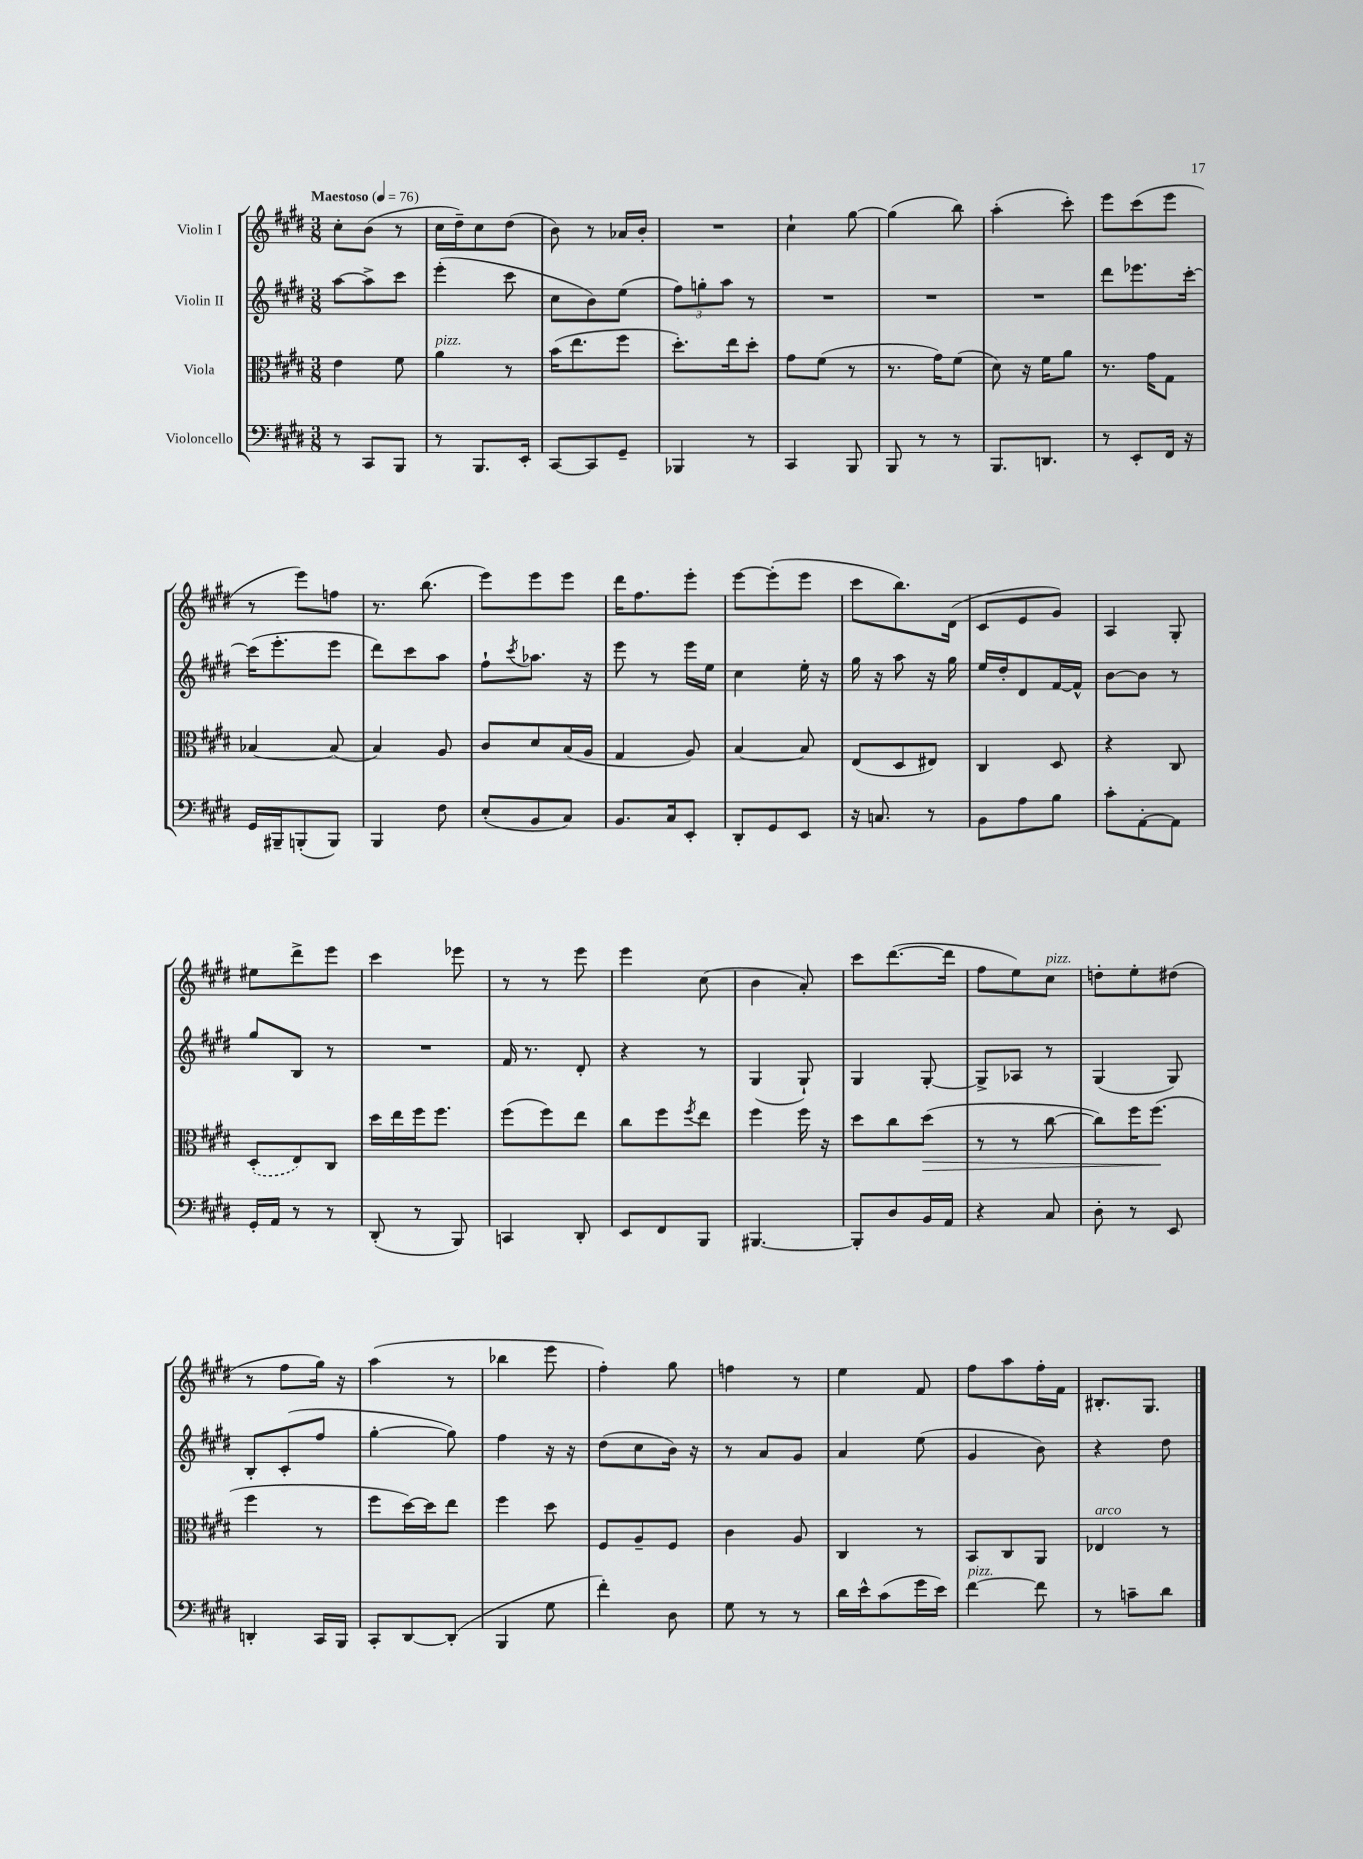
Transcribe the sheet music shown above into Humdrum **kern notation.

**kern	**kern	**dynam	**kern	**kern
*part4	*part3	*part3	*part2	*part1
*staff4	*staff3	*staff3	*staff2	*staff1
*I"Violoncello	*I"Viola	*	*I"Violin II	*I"Violin I
*clefF4	*clefC3	*	*clefG2	*clefG2
*k[f#c#g#d#]	*k[f#c#g#d#]	*	*k[f#c#g#d#]	*k[f#c#g#d#]
*M3/8	*M3/8	*	*M3/8	*M3/8
*MM76	*MM76	*	*MM76	*MM76
=1	=1	=1	=1	=1
!	!	!	!	!LO:TX:a:B:t=Maestoso
8r	4e\	.	[8aa\L	8cc#'\L
8CC#/L	.	.	8aa^\]	(8b\J
8BBB/J	8f#\	.	8ccc#\J	8r
=2	=2	=2	=2	=2
!	!LO:TX:a:i:t=pizz.	!	!	!
8r	4a\	.	(4eee'\	16cc#\LL
.	.	.	.	16dd#~\J)
8.BBB/L	.	.	.	8cc#\
.	8r	.	8ccc#\	(8dd#\J
16EE'/Jk	.	.	.	.
=3	=3	=3	=3	=3
[8CC#/L	(16b\KL	.	8cc#\L	8b\)
.	8.ee\	.	.	.
8CC#/]	.	.	8b\)	8r
8GG#~/J	8ff#\J	.	(8ee\J	16a-X/LL
.	.	.	.	16b'/JJ
=4	=4	=4	=4	=4
4BBB-X/	8.dd#'\L)	.	12ff#\L)	4.r
.	.	.	12ggn'\	.
.	.	.	12aa\J	.
.	16ee\k	.	.	.
8r	8dd#'\J	.	8r	.
=5	=5	=5	=5	=5
4CC#/	8g#\L	.	4.r	4cc#`\
.	(8f#\J	.	.	.
8BBB/	8r	.	.	[8gg#\
=6	=6	=6	=6	=6
8BBB/	8.r	.	4.r	(4gg#\]
8r	.	.	.	.
.	16g#\KL)	.	.	.
8r	(8f#\J	.	.	8bb\)
=7	=7	=7	=7	=7
8.BBB/L	8d#\)	.	4.r	(4aa'\
.	16r	.	.	.
8.DDn/J	16f#\KL	.	.	.
.	8a\J	.	.	8ccc#'\)
=8	=8	=8	=8	=8
8r	8.r	.	8ddd#\L	8eee\L
8EE'/L	.	.	8.eee-X\	(8ccc#\
.	16g#\KL	.	.	.
16FF#/Jk	8G#\J	.	.	8eee\J
16r	.	.	[16ccc#'\Jk	.
!!LO:LB:g=z
=9	=9	=9	=9	=9
16GG#/LL	[4B-X/	.	(16ccc#\KL]	8r
16BBB#X~/J	.	.	8.eee'\	.
(8BBBn'/	.	.	.	8eee\L)
8BBB/J)	(8B-/]	.	8eee\J	8ffn\J
=10	=10	=10	=10	=10
4BBB/	4B/)	.	8ddd#\L)	8.r
.	.	.	8ccc#\	.
.	.	.	.	(8.bb\
8F#\	8A/	.	8aa\J	.
=11	=11	=11	=11	=11
(8E'/L	8c#/L	.	8ff#`\L	8eee\L)
.	.	.	8qccc#/	.
8BB/	8d#/	.	8.aa-X\J	8eee\
8C#/J)	(16B/L	.	.	8eee\J
.	16A/JJ	.	16r	.
=12	=12	=12	=12	=12
8.BB/L	4G#/	.	8eee\	16ddd#\KL
.	.	.	.	8.ff#\
.	.	.	8r	.
16C#/k	.	.	.	.
8EE'/J	8A/)	.	16eee\LL	8eee'\J
.	.	.	16ee\JJ	.
=13	=13	=13	=13	=13
8DD#'/L	[4B/	.	4cc#\	[8eee\L
8GG#/	.	.	.	(8eee'\]
8EE/J	8B/]	.	16ee'\	8eee\J
.	.	.	16r	.
=14	=14	=14	=14	=14
16r	(8E/L	.	16gg#\	8ccc#\L
8.Cn/	.	.	16r	.
.	8D#/	.	8aa\	8.bb\)
8r	8E#X/J)	.	16r	.
.	.	.	16gg#\	(16d#\Jk
=15	=15	=15	=15	=15
8BB\L	4C#/	.	16ee/LL	8c#/L
.	.	.	16dd#'/J	.
8A\	.	.	8d#/	8e/
8B\J	8D#/	.	[16f#/L	8g#/J)
.	.	.	16f#^^/JJ]	.
=16	=16	=16	=16	=16
8c#'\L	4r	.	[8b\L	4A/
[8AA'\	.	.	8b\J]	.
8AA\J]	8C#/	.	8r	8G#'/
!!LO:LB:g=z
=17	=17	=17	=17	=17
16GG#'/LL	(8D#'/L	.	8gg#/L	8ee#X\L
16AA/JJ	.	.	.	.
8r	8E/)	.	8B/J	8ddd#^\
8r	8C#/J	.	8r	8eee\J
=18	=18	=18	=18	=18
(8DD#'/	16dd#\LL	.	4.r	4ccc#\
.	16ee\	.	.	.
8r	16ff#\J	.	.	.
.	8.ff#\J	.	.	.
8BBB/)	.	.	.	8eee-X\
=19	=19	=19	=19	=19
4CCn/	(8ff#\L	.	16f#/	8r
.	.	.	8.r	.
.	8ff#\)	.	.	8r
8DD#'/	8ee\J	.	8d#'/	8eee\
=20	=20	=20	=20	=20
8EE/L	8cc#\L	.	4r	4eee\
8FF#/	8ff#\	.	.	.
.	8qff#/	.	.	.
8BBB/J	8ee\J	.	8r	(8cc#\
=21	=21	=21	=21	=21
[4.BBB#X/	4ff#\	.	(4G#/	4b\
.	16ff#\	.	8G#`/)	8a'/)
.	16r	.	.	.
=22	=22	=22	=22	=22
8BBB#'/L]	8dd#\L	.	4G#/	8ccc#\L
8D#/	8cc#\	.	.	([8.ddd#\
!	!	!LO:HP:b	!	!
16BB/L	(8dd#\J	>	[8G#'/	.
16AA/JJ	.	.	.	16ddd#\Jk]
=23	=23	=23	=23	=23
4r	8r	.	8G#^/L]	8ff#\L
.	8r	.	8A-X/J	8ee\)
!	!	!	!	!LO:TX:a:i:t=pizz.
8C#/	[8cc#\	.	8r	8cc#\J
=24	=24	=24	=24	=24
8D#'\	8cc#\L])	.	(4G#/	8ddn'\L
8r	16ff#\K	.	.	8ee'\
.	(8.ff#\J	.	.	.
8EE/	.	.	8G#/)	(8dd#X\J
.	.	]	.	.
!!LO:LB:g=z
=25	=25	=25	=25	=25
4DDn'/	4ff#\	.	8B'/L	8r
.	.	.	(8c#'/	8ff#\L
16CC#/LL	8r	.	8ff#/J	16gg#\Jk)
16BBB/JJ	.	.	.	16r
=26	=26	=26	=26	=26
8CC#'/L	8ff#\L	.	[4gg#'\	(4aa\
[8DD#/	[16dd#\L)	.	.	.
.	16dd#\J]	.	.	.
(8DD#'/J]	8ee\J	.	8gg#\])	8r
=27	=27	=27	=27	=27
4BBB/	4ff#\	.	4ff#\	4bb-X\
8G#\	8dd#\	.	16r	8eee\
.	.	.	16r	.
=28	=28	=28	=28	=28
4f#'\)	8F#/L	.	(8dd#\L	4ff#'\)
.	8A~/	.	8cc#\	.
8D#\	8F#/J	.	16b\Jk)	8gg#\
.	.	.	16r	.
=29	=29	=29	=29	=29
8G#\	4c#\	.	8r	4ffn\
8r	.	.	8a/L	.
8r	8A/	.	8g#/J	8r
=30	=30	=30	=30	=30
16d#\LL	4C#/	.	4a/	4ee\
16e^^\J	.	.	.	.
(8c#\	.	.	.	.
16g#\L	8r	.	(8ee\	8f#/
16e\JJ)	.	.	.	.
=31	=31	=31	=31	=31
!LO:TX:a:i:t=pizz.	!	!	!	!
[4f#\	8BB/L	.	4g#/	8ff#\L
.	8C#/	.	.	8aa\
8f#\]	8AA/J	.	8b\)	16ff#'\L
.	.	.	.	16f#\JJ
=32	=32	=32	=32	=32
!	!LO:TX:a:i:t=arco	!	!	!
8r	4E-X/	.	4r	8.B#X'/L
8cn~\L	.	.	.	.
.	.	.	.	8.G#/J
8d#\J	8r	.	8dd#\	.
==	==	==	==	==
*-	*-	*-	*-	*-
